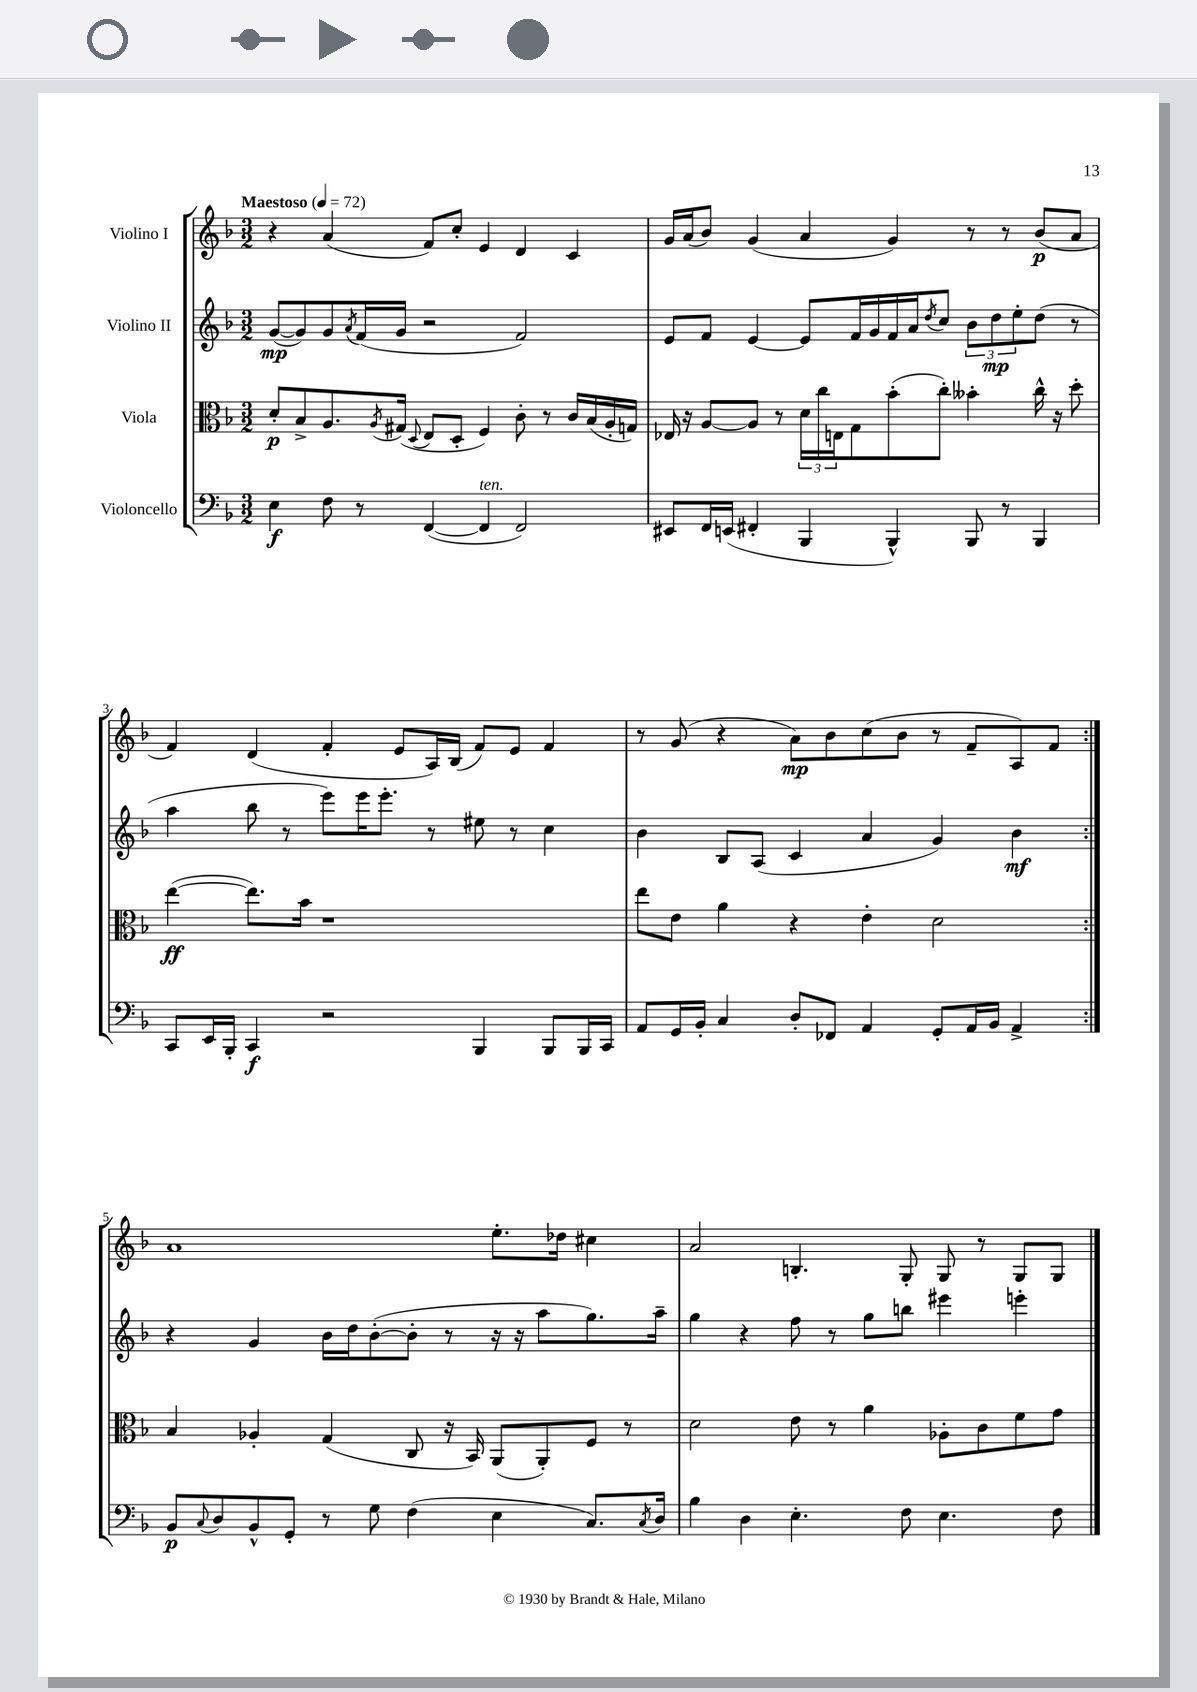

**kern	**kern	**kern	**kern
*staff4	*staff3	*staff2	*staff1
*clefF4	*clefC3	*clefG2	*clefG2
*k[b-]	*k[b-]	*k[b-]	*k[b-]
*M3/2	*M3/2	*M3/2	*M3/2
*MM72	*MM72	*MM72	*MM72
4E\	8d'/L	([8g/L	4r
.	8B-^/	8g/])	.
8F\	8.A/	8g/	(4a/
.	.	8qa/	.
8r	.	(16f/L	.
.	8qA/	.	.
.	(16G#/Jk	16g/JJ	.
.	8qqD/	.	.
([4FF/	8E/L	2r	8f/L)
.	8D'/J	.	8cc'/J
4FF/]	4F/)	.	4e/
2FF/)	8c'\	2f/)	4d/
.	8r	.	.
.	16c/LL	.	4c/
.	(16B-/	.	.
.	16A'/	.	.
.	16G/JJ)	.	.
=	=	=	=
8EE#/L	16E-/	8e/L	16g/LL
.	16r	.	(16a/J
16FF/L	[8A/L	8f/J	8b-/J)
(16EE/JJ	.	.	.
4FF#'/	8A/]J	[4e/	(4g/
.	8r	.	.
4BBB-/	24d\LL	8e/]L	4a/
.	24cc\	.	.
.	24E\J	.	.
.	8G\	16f/L	.
.	.	16g/	.
4BBB-^^/)	(8b-'\	16f/	4g/)
.	.	16a/J	.
.	.	8qdd/	.
.	8cc'\J)	8cc/J	.
8BBB-/	4b--'\	12b-\L	8r
.	.	12dd\	.
8r	.	.	8r
.	.	12ee'\	.
4BBB-/	16cc^^\	(8dd\J	(8b-/L
.	16r	.	.
.	8dd'\	8r	8a/J
=	=	=	=
8CC/L	([4ee\	4aa\	4f/)
16EE/L	.	.	.
16BBB-'/JJ	.	.	.
4CC/	8.ee\]L)	8bb-\	(4d/
.	.	8r	.
.	16b-\Jk	.	.
2r	1r	8eee\L)	4f'/
.	.	16eee\K	.
.	.	8.eee'\J	.
.	.	.	8e/L
.	.	8r	16A/L)
.	.	.	(16B-/JJ
4BBB-/	.	8ee#\	8f/L)
.	.	8r	8e/J
8BBB-/L	.	4cc\	4f/
16BBB-/L	.	.	.
16CC/JJ	.	.	.
=	=	=	=
8AA/L	8ee\L	4b-\	8r
16GG/L	8e\J	.	(8g/
16BB-'/JJ	.	.	.
4C/	4a\	8B-/L	4r
.	.	(8A/J	.
8D'/L	4r	4c/	8a\L)
8FF-/J	.	.	8b-\
4AA/	4e'\	4a/	(8cc\
.	.	.	8b-\J
8GG'/L	2d\	4g/)	8r
16AA/L	.	.	8f~/L
16BB-/JJ	.	.	.
4AA^/	.	4b-\	8A/)
.	.	.	8f/J
=:|!	=:|!	=:|!	=:|!
8BB-/L	4B-/	4r	1a
8qqC/	.	.	.
8D/	.	.	.
8BB-^^/	4A-'/	4g/	.
8GG'/J	.	.	.
8r	(4G/	16b-\LL	.
.	.	16dd\J	.
8G\	.	([8b-'\	.
(4F\	8C/	8b-'\]J	.
.	16r	8r	.
.	16BB-/)	.	.
4E\	(8AA/L	16r	8.ee'\L
.	.	16r	.
.	8AA'/)	8aa\L	.
.	.	.	16dd-\Jk
8.C/L)	8F/J	8.gg\)	4cc#\
.	8r	.	.
8qC/	.	.	.
16D/Jk	.	16aa~\Jk	.
=	=	=	=
4B-\	2d\	4gg\	2a/
4D\	.	4r	.
4.E'\	8e\	8ff\	4.B'/
.	8r	8r	.
.	4a\	8gg\L	.
8F\	.	8bb\J	8G'/
4.E\	8A-'\L	4eee#\	8G/
.	8c\	.	8r
.	8f\	4eee'\	8G/L
8F\	8g\J	.	8G/J
==	==	==	==
*-	*-	*-	*-
